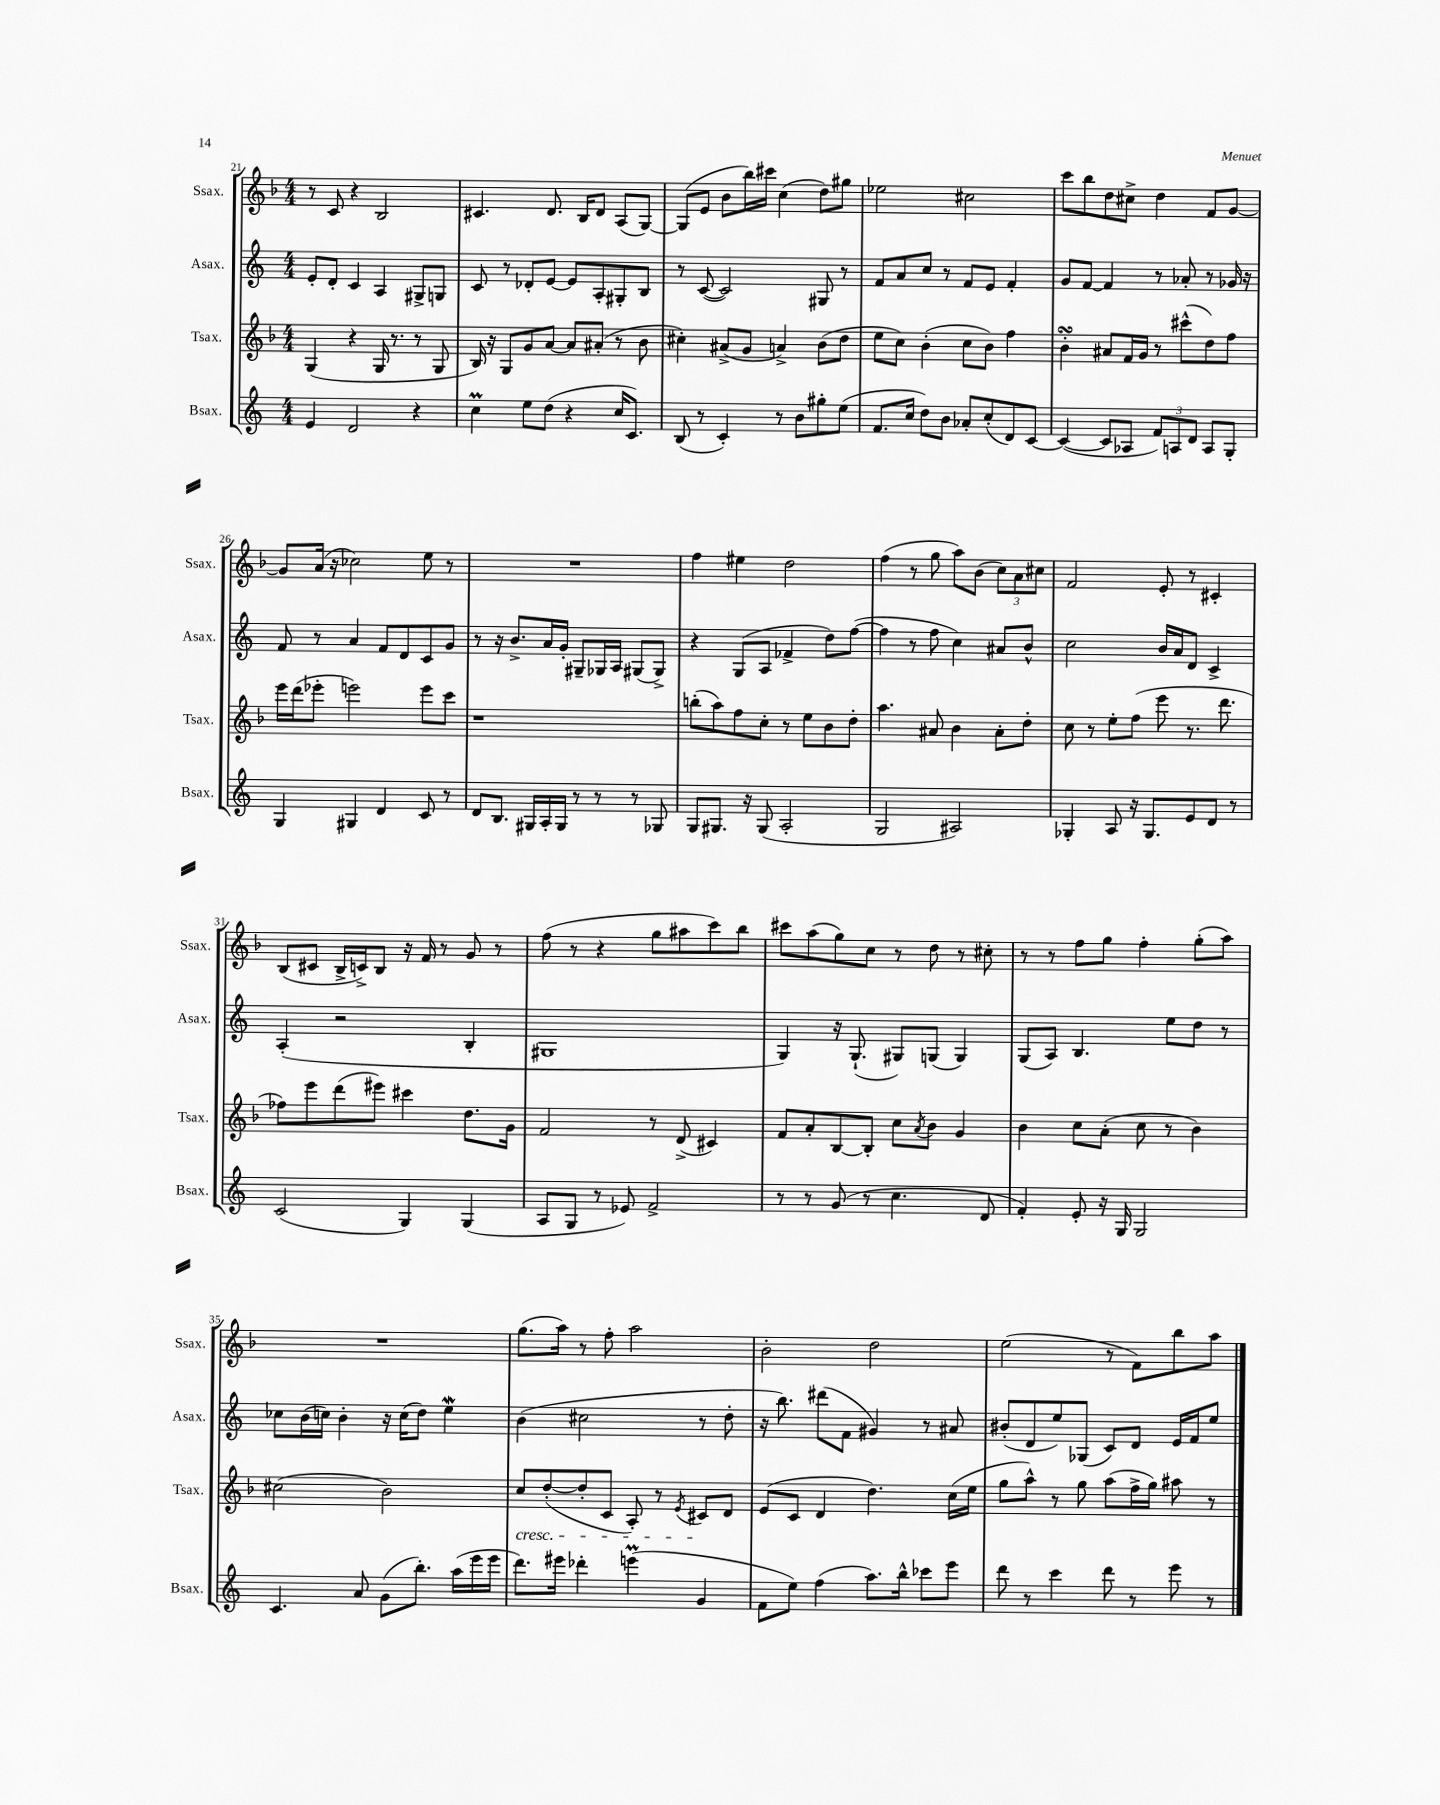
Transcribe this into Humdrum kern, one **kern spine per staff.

**kern	**kern	**kern	**kern
*part4	*part3	*part2	*part1
*staff4	*staff3	*staff2	*staff1
*I"Bsax.	*I"Tsax.	*I"Asax.	*I"Ssax.
*I'Bsax.	*I'Tsax.	*I'Asax.	*I'Ssax.
*clefG2	*clefG2	*clefG2	*clefG2
*k[]	*k[b-]	*k[]	*k[b-]
*M4/4	*M4/4	*M4/4	*M4/4
=21	=21	=21	=21
4e/	(4G/	8e'/L	8r
.	.	8d'/J	8c/
2d/	4r	4c/	4r
.	16G/	4A/	2B-/
.	8.r	.	.
4r	8r	8G#X^/L	.
.	8G/	8Gn/J	.
=22	=22	=22	=22
4ccM\	16B-/)	8c/	4.c#X/
.	16r	.	.
.	8G/L	8r	.
8ee\L	8g/	8d-X'/L	.
(8dd\J	[8a/J	[8e/J	8.d/
4r	8a/L]	8e/L]	.
.	.	.	16B-/KL
.	(8a#X'/J	8A'/	8d/J
16cc/KL	8r	8G#X'/	(8A/L
8.c/J)	.	.	.
.	8b-\	8B/J	[8G/J)
=23	=23	=23	=23
(8B/	4cc#X'\)	8r	(8G/L]
8r	.	([8c/	8e/J
4c'/)	(8a#X^/L	2c/])	8b-\L
.	8g/J	.	16bb-\L)
.	.	.	16ccc#X\JJ
8r	4an^/)	.	(4cc\
8b\L	.	.	.
8gg#X'\	(8b-\L	8G#X/	8dd\L)
(8ee\J	8dd\J	8r	8gg#X\J
=24	=24	=24	=24
8.f/L	8ee\L	8f/L	2ee-X\
.	8cc\J)	8a/	.
16cc/Jk	.	.	.
8dd\L)	(4b-'\	8cc/J	.
8b\J	.	8r	.
8a-X'/L	8cc\L	8f/L	2cc#X\
(8cc'/	8b-\J)	8e/J	.
8d/)	4ff\	4f'/	.
[8c/J	.	.	.
=25	=25	=25	=25
(4c/_	4b-sSSs'\	8g/L	8ccc\L
.	.	[8f/J	8bb-\
8c/L]	8a#X/L	4f/]	8dd\
8A-X/J	16f/L	.	8cc#X^\J
.	16g/JJ	.	.
12f/L)	8r	8r	4dd\
12An/	.	.	.
.	(8ccc#X^^\L	8a-X'/	.
12d/J	.	.	.
8A/L	8dd\)	8r	8f/L
8G'/J	8ff\J	16g-X/	[8g/J
.	.	16r	.
!!LO:LB:g=z
=26	=26	=26	=26
4G/	16eee\LL	8f/	8g/L]
.	(16ddd\J	.	.
.	8eee-X'\J	8r	(16a/Jk
.	.	.	16r
4G#X/	2eeen\)	4a/	2cc-X\)
4d/	.	8f/L	.
.	.	8d/	.
8c/	8eee\L	8c/	8ee\
8r	8ccc\J	8g/J	8r
=27	=27	=27	=27
8d/L	1r	8r	1r
8.B/J	.	16r	.
.	.	8.b^/L	.
16G#X/LL	.	.	.
16A'/	.	16a/L	.
16G#/JJ	.	16g'/JJ	.
8r	.	8G#X~/L	.
8r	.	16G-X/L	.
.	.	16A/JJ	.
8r	.	(8G#X/L	.
8G-X/	.	8G#^/J)	.
=28	=28	=28	=28
8G/L	(8bbn'\L	4r	4ff\
8.G#X/J	8aa\)	.	.
.	8ff\	(8G/L	4ee#X\
16r	.	.	.
(8G#/	8cc'\J	8A/J	.
2A'/	8r	4f-X^/	2dd\
.	8ee\L	.	.
.	8b-\	8dd\L)	.
.	8dd'\J	([8ff\J	.
=29	=29	=29	=29
2G/	4.aa\	4ff\]	(4ff\
.	.	8r	8r
.	8a#X/	8ff\	8gg\
2A#X/)	4b-\	4cc\)	8aa\L)
.	.	.	(8b-\J
.	8a#'\L	8a#X/L	12cc\L)
.	.	.	12a\
.	8dd'\J	8b^^/J	.
.	.	.	12cc#X\J
=30	=30	=30	=30
4G-X'/	8cc\	2cc\	2f/
.	8r	.	.
8A/	8ee'\L	.	.
16r	(8ff\J	.	.
8.G-/L	.	.	.
.	8eee\	16b/LL	8e'/
.	.	16a/J	.
8e/	8.r	8d/J	8r
8d/J	.	4c^/	4c#X'/
.	8.ddd\	.	.
8r	.	.	.
!!LO:LB:g=z
=31	=31	=31	=31
(2c/	8ff-X\L)	(4A'/	(8B-/L
.	8eee\	.	8c#X/J
.	(8ddd\	2r	16B-^/LL
.	.	.	16cn^/J)
.	8eee#X\J)	.	8B-/J
4G/)	4ccc#X\	.	16r
.	.	.	16f/
.	.	.	8r
(4G/	8.dd\L	4B'/	8g/
.	.	.	8r
.	16g\Jk	.	.
=32	=32	=32	=32
8A/L	2f/	1G#X	(8ff\
8G/J	.	.	8r
8r	.	.	4r
8e-X/)	.	.	.
2f^/	8r	.	8gg\L
.	(8d^/	.	8aa#X\
.	4c#X/)	.	8ccc\)
.	.	.	8bb-\J
=33	=33	=33	=33
8r	8f/L	4G/)	8ccc#X\L
8r	8a'/	.	(8aa\
(8g/	[8B-/	16r	8gg\)
.	.	(8.G`/	.
8r	8B-'/J]	.	8cc\J
4.cc\	8cc\L	8G#X/L)	8r
.	8qa/	.	.
.	8b-\J	(8Gn/J	8dd\
.	4g/	4G/)	8r
8d/	.	.	8cc#X'\
=34	=34	=34	=34
4f'/)	4b-\	(8G/L	8r
.	.	8A/J)	8r
8e'/	8cc\L	4.B/	8ff\L
16r	(8a'\J	.	8gg\J
16G/	.	.	.
2G/	8cc\	.	4ff'\
.	8r	8ee\L	.
.	4b-\)	8dd\J	(8gg'\L
.	.	8r	8aa\J)
!!LO:LB:g=z
=35	=35	=35	=35
4.c/	(2cc#X\	8cc-X\L	1r
.	.	(16b\L	.
.	.	16ccn\JJ)	.
.	.	4b'\	.
8a/	.	.	.
(8g\L	2b-\)	16r	.
.	.	(16cc\KL	.
8.bb'\J)	.	8dd\J)	.
.	.	4eeW\	.
(16aa\LL	.	.	.
16eee\	.	.	.
16eee\JJ	.	.	.
=36	=36	=36	=36
!	!LO:TX:b:i:t=cresc.	!	!
8.ddd\L)	8cc/L	(4b\	(8.gg\L
.	([8dd'/	.	.
16eee#X\Jk	.	.	16aa\Jk)
4ddd-X'\	8dd'/]	2cc#X\	8r
.	8c/J	.	8ff'\
(4eeenm\	8A'/)	.	2aa\
.	8r	.	.
.	8qe/	.	.
4g/	8c#X/L	8r	.
.	8d/J	8dd'\	.
=37	=37	=37	=37
8f\L	(8e/L	16r	2b-'\
.	.	8.bb\)	.
8ee\J)	8c/J	.	.
(4ff\	4d/	(8ddd#X\L	.
.	.	8f\J	.
8.aa\L)	4.dd\)	4g#X/)	2dd\
16bb^^\Jk	.	.	.
8ccc-X\L	.	8r	.
8eee\J	(16cc\LL	8a#X/	.
.	16ee\JJ	.	.
=38	=38	=38	=38
8ddd\	8gg\L	(8b#X'/L	(2ee\
8r	8aa^^\J)	8d/	.
4ccc\	8r	8ee/)	.
.	8gg\	(8G-X/J	.
8ddd\	(8aa\L	8c/L)	8r
8r	16ff^\L	8d/J	8f\L)
.	16gg\JJ)	.	.
8eee\	8aa#X\	16e/LL	8bb-\
.	.	16f/J	.
8r	8r	8ee/J	8aa\J
==	==	==	==
*-	*-	*-	*-
